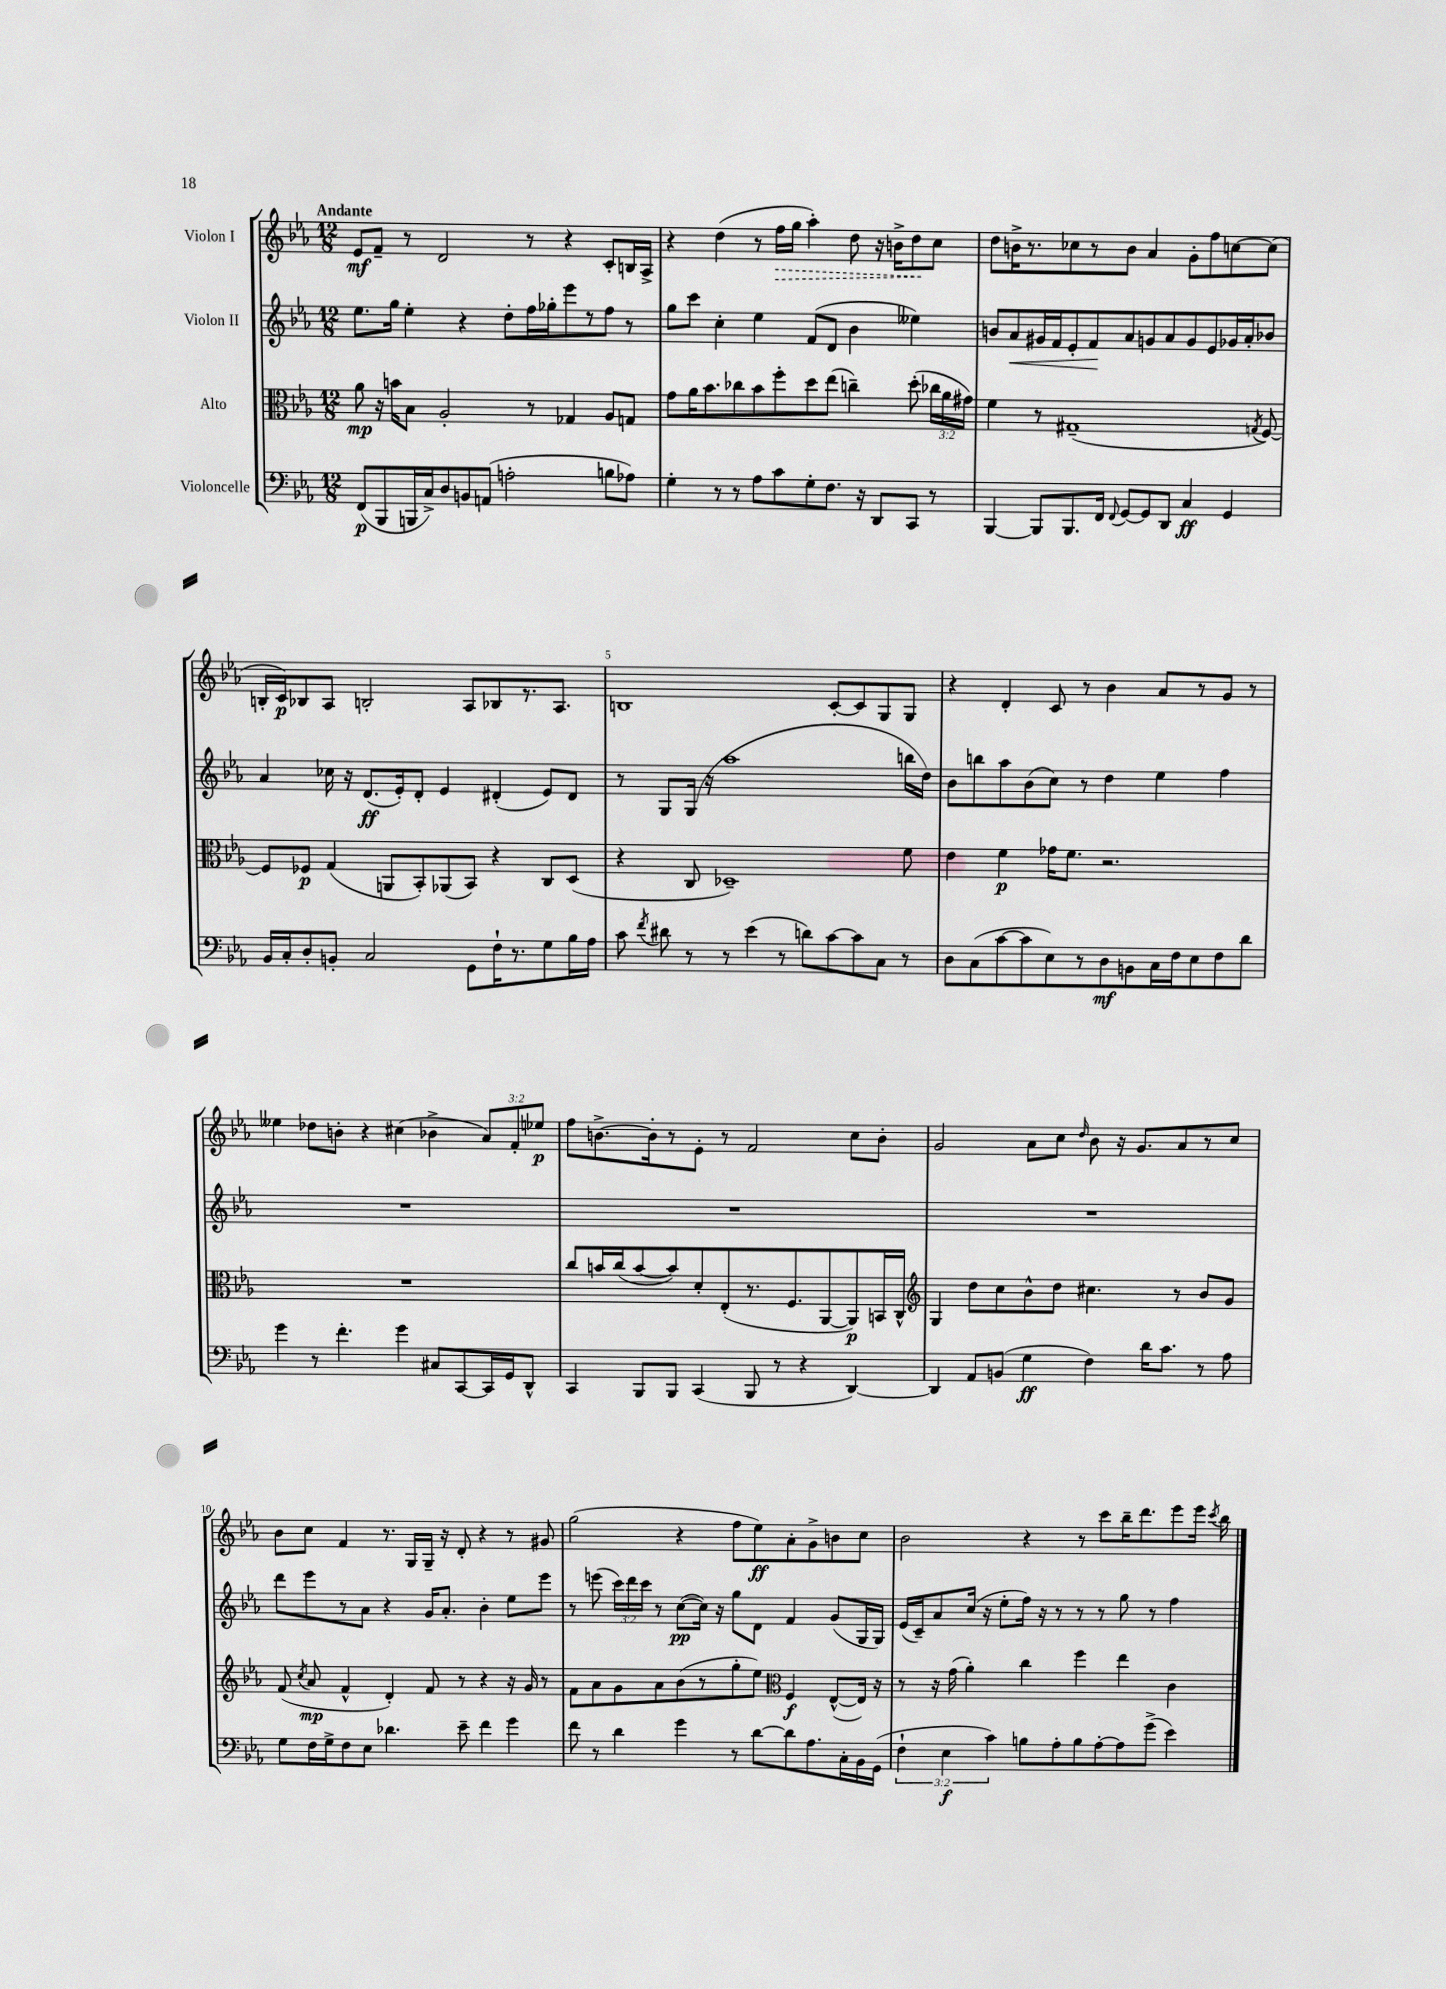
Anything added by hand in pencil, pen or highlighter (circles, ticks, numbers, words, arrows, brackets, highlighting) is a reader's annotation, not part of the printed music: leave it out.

**kern	**kern	**kern	**kern
*staff4	*staff3	*staff2	*staff1
*clefF4	*clefC3	*clefG2	*clefG2
*k[b-e-a-]	*k[b-e-a-]	*k[b-e-a-]	*k[b-e-a-]
*M12/8	*M12/8	*M12/8	*M12/8
(8FF	8a-	8.ee-	8e-
8BBB-	16r	.	8f~
.	16b	16gg	.
16BBB	8B-	4ee-'	8r
16C^)	.	.	.
8D	2A-'	.	2d
8BB	.	4r	.
(8AA	.	.	.
2A'	.	8dd'	.
.	8r	16ff	8r
.	.	16gg-'	.
.	4G-	8eee-	4r
.	.	8r	.
8B	8A-	8ff	8c'
8A-)	8G	8r	16B
.	.	.	16A-^
=	=	=	=
4G'	8g	8gg	4r
.	16a-	8ccc	.
.	8.b-	.	.
8r	.	4cc'	(4dd
8r	8cc-	.	.
8A-	8b-	4ee-	8r
8c	8ff'	.	16ff
.	.	.	16gg
8G'	8dd	(8f	4aa-')
8.F	(8ee-	8d	.
.	4cc~)	4b-	8dd
16r	.	.	.
8DD	.	.	16r
.	.	.	16b^
8CC	(8dd'	4ee--)	8dd
8r	24cc-	.	8cc
.	24a-	.	.
.	24g#)	.	.
=	=	=	=
[4BBB-	4f	8b	8dd
.	.	8a-	16b^
.	.	.	8.r
8BBB-]	8r	16g#	.
.	.	16f	.
8.BBB-	(1G#~	8e-'	8cc-
.	.	8f	8r
16FF	.	.	.
8qqFF	.	.	.
[8GG	.	8a-	8b
8GG]	.	8g	4a-
8DD	.	8a-	.
4C	.	8g	8g'
.	.	8e-	8ff
4GG	.	16g-	[8cc
.	.	16a-'	.
.	8qG	.	.
.	[8F)	8b-	(8cc]
=	=	=	=
16BB-	8F]	4a-	16B'
16C'	.	.	16c)
8D'	8F-	.	8B-
8BB'	(4G	16cc-	8A-
.	.	16r	.
2C	.	(8.d	2B'
.	8AA	.	.
.	.	16e-')	.
.	8BB-')	8d'	.
.	(8AA-	4e-	.
8GG	8BB-)	.	8A-
16F`	4r	(4d#'	8B-
8.r	.	.	.
.	.	.	8.r
8G	8C	8e-)	.
.	.	.	8.A-
16B-	(8D	8d#	.
16A-	.	.	.
=	=	=	=
8c	4r	8r	1B
8qf	.	.	.
8d#	.	8G	.
8r	8C	(16G	.
.	.	16r	.
8r	1D-~)	1aa-	.
(4e-	.	.	.
8r	.	.	.
8d)	.	.	.
[8c	.	.	[8c'
8c]	.	.	8c]
8C	.	.	8G
8r	8f	16bb	8G
.	.	16dd)	.
=	=	=	=
8D	4e-	8b-	4r
(8C	.	8bb	.
[8c	4f	8aa-	4d'
8c]	.	(8b-	.
8E-)	16g-	8cc)	8c
.	8.f	.	.
8r	.	8r	8r
8D	2.r	4dd	4b-
8BB	.	.	.
16C	.	4ee-	8a-
16F	.	.	.
8E-	.	.	8r
8F	.	4ff	8g
8d	.	.	8r
=	=	=	=
4g	1.r	1.r	4ee--
8r	.	.	8dd-
4.f'	.	.	8b'
.	.	.	4r
4g	.	.	(4cc#
8C#	.	.	4b-^
[8CC	.	.	.
16CC]	.	.	12a-)
16GG	.	.	.
.	.	.	12f'
8DD^^	.	.	.
.	.	.	12ee-
=	=	=	=
4CC	8cc	1.r	8ff
.	16b	.	[8.b^
.	(16cc	.	.
8BBB-	[8b	.	.
.	.	.	16b']
8BBB-	8b])	.	8r
(4CC	8d'	.	8e-'
.	(8E-'	.	8r
8BBB-	8.r	.	2f
8r	.	.	.
.	8.F	.	.
4r	.	.	.
.	[8AA-	.	.
[4DD)	8AA-])	.	8cc
.	16BB	.	8b'
.	16C^^	.	.
=	=	=	=
*	*clefG2	*	*
4DD]	4G	1.r	2g
8AA-	8dd	.	.
(8BB	8cc	.	.
4G	8b-^^	.	8a-
.	8dd	.	8cc
.	.	.	16qqdd
4F)	4.cc#	.	8b-
.	.	.	16r
.	.	.	8.g
16d	.	.	.
8.c	.	.	.
.	8r	.	8a-
8r	8b-	.	8r
8A-	8g	.	8cc
=	=	=	=
8G	(8f	8ddd	8b-
.	8qcc	.	.
16F	8a-	8eee-	8cc
16G^	.	.	.
8F	4f^^	8r	4f
8E-	.	8a-	.
4.d-	4d')	4r	8.r
.	.	.	16G
.	8f	16g	16G~
.	.	8.a-'	16r
8e-~	8r	.	8d'
4f	4r	4b-'	4r
4g	16r	8ee-	8r
.	16g	.	.
.	8r	8eee-	8g#
=	=	=	=
8f	8f	8r	(2gg
8r	8a-	(8eee	.
4d	8g	24ccc)	.
.	.	24ddd	.
.	.	24ccc	.
.	8a-	8r	.
4g	(8b-	([8cc	4r
.	8r	16cc])	.
.	.	16r	.
8r	8gg'	8gg	8ff
[8d	8ee-)	8d	8ee-)
*	*clefC3	*	*
8d]	4F	4f	8a-'
8.A-	.	.	8g^
.	([8E-^^	(8g	8b
16C'	.	.	.
16BB-	16E-])	16G	8cc
(16GG	16r	16G)	.
=	=	=	=
6F`	8r	(16e-	2b-
.	.	16c~)	.
.	16r	8a-	.
6E-	.	.	.
.	(16g	.	.
.	4a-')	(16cc	.
.	.	16r	.
6c)	.	.	.
.	.	8ee-'	.
8B	4cc	16ff)	4r
.	.	16r	.
8A-'	.	8r	.
8B	4ff	8r	8r
[8A-'	.	8r	8ccc
8A-]	4ee-	8gg	16bb-~
.	.	.	8.ddd
(8g^	.	8r	.
4e-)	4c	4ff	8eee-
.	.	.	16eee-
.	.	.	8qccc
.	.	.	16bb-
==	==	==	==
*-	*-	*-	*-
